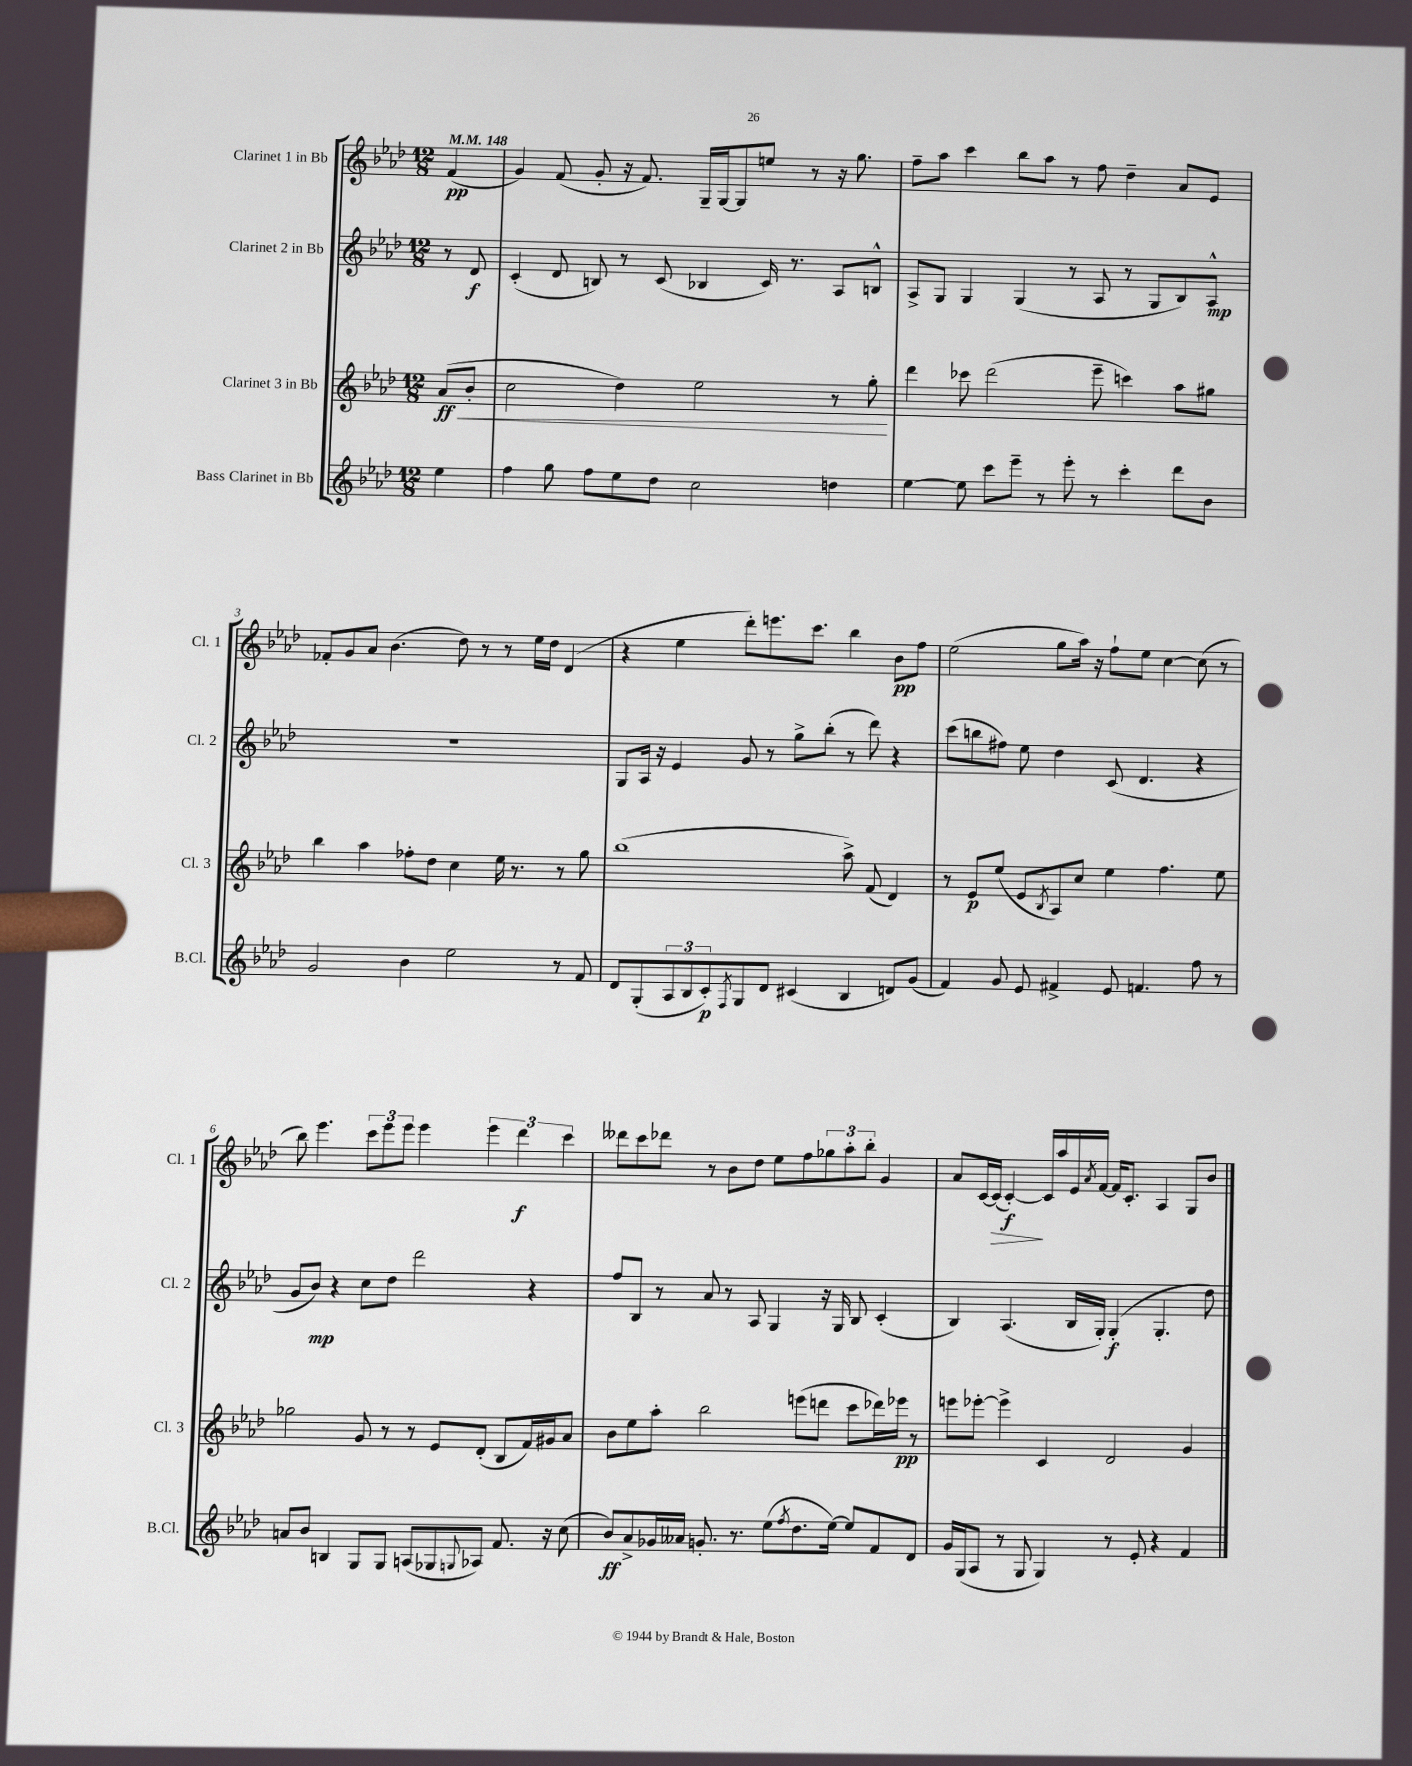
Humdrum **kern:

**kern	**kern	**kern	**kern
*staff4	*staff3	*staff2	*staff1
*clefG2	*clefG2	*clefG2	*clefG2
*k[b-e-a-d-]	*k[b-e-a-d-]	*k[b-e-a-d-]	*k[b-e-a-d-]
*M12/8	*M12/8	*M12/8	*M12/8
*MM148	*MM148	*MM148	*MM148
4ee-	(8a-	8r	(4f
.	8b-'	8d-	.
=	=	=	=
4ff	2cc	(4c'	4g)
8gg	.	8d-	(8f
8ff	.	8B)	8g'
8ee-	4dd-)	8r	16r
.	.	.	8.f)
8dd-	.	(8c	.
2cc	2ee-	4B-	16G~
.	.	.	[16G
.	.	.	8G]
.	.	16c)	8ee
.	.	8.r	.
.	.	.	8r
4dd	8r	8A-	16r
.	.	.	8.gg
.	8gg'	8B^^	.
=	=	=	=
[4ee-	4ddd-	8A-^	8ff~
.	.	8G	8aa-
8ee-]	8ccc-	4G	4ccc
8ccc	(2ddd-	.	.
8eee-~	.	(4G	8bb-
8r	.	.	8aa-
8eee-'	.	8r	8r
8r	8eee-~	8A-	8ff
4ccc'	4ccc)	8r	4dd-~
.	.	8G	.
8ddd-	8aa-	8B-)	8a-
8b-	8gg#	8A-^^	8e-
=	=	=	=
2g	4bb-	1.r	8f-'
.	.	.	8g
.	4aa-	.	8a-
.	.	.	(4.b-
4b-	8ff-'	.	.
.	8dd-	.	.
2ee-	4cc	.	8dd-)
.	.	.	8r
.	16ee-	.	8r
.	8.r	.	.
.	.	.	16ee-
.	.	.	16dd-
8r	8r	.	(4d-
8f	8gg	.	.
=	=	=	=
8d-	(1bb-	8G	4r
(8G'	.	16A-	.
.	.	16r	.
12A-	.	4e-	4ee-
12B-	.	.	.
12c')	.	.	.
8qF	.	.	.
8G	.	8g	8ddd-')
8d-	.	8r	8.eee
(4c#	.	8gg^	.
.	.	.	8.ccc
.	.	(8bb-'	.
4B-	8aa-^)	8r	4bb-
.	(8f	8ddd-)	.
8d)	4d-)	4r	8b-
(8g	.	.	8ff
=	=	=	=
4f)	8r	(8ccc	(2ee-
.	8e-	8bb	.
8g	(8ee-	8ff#)	.
8e-	8e-	8ee-	.
.	8qB-	.	.
4f#^	8A-)	4dd-	8gg
.	8cc	.	16aa-)
.	.	.	16r
8e-	4ee-	(8c	8ff`
4.f	.	4.d-	8ee-
.	4.ff	.	[4cc
8ff	.	4r	(8cc]
8r	8ee-	.	8r
=	=	=	=
8a	2gg-	8g	8bb-)
8b-	.	8b-)	4.eee-
4B	.	4r	.
8G	8g	8cc	12ccc
.	.	.	12eee-
8G	8r	8dd-	.
.	.	.	12eee-
(8A	8r	2ddd-	4eee-
8G-	8e-	.	.
8qqG	.	.	.
8A-)	(8d-'	.	6eee-
8.f	8B-	.	.
.	.	.	6ddd-
.	16f)	4r	.
16r	16g#	.	.
.	.	.	6ccc
(8cc	8a-	.	.
=	=	=	=
8b-)	8b-	8ff	8ddd--
8a-^	8ee-	8B-	8ccc
16g-	8aa-'	8r	8ddd-
16a--	.	.	.
8.g'	2bb-	8a-	8r
.	.	8r	8b-
8.r	.	.	.
.	.	8A-	8dd-
(8ee-	.	4G	8ee-
8qff	.	.	.
8.dd-	(8eee	.	8ff
.	8ddd	16r	12gg-
[16ee-)	.	16G	.
.	.	.	12aa-'
8ee-]	8ccc	8B-	.
.	.	.	12bb-'
8f	16ddd-)	(4c'	4g
.	16eee-	.	.
8d-	8r	.	.
=	=	=	=
16g	8eee	4B-)	8a-
(16G	.	.	.
8A-	[8eee-'	.	[16c
.	.	.	(16c]
8r	4eee-^]	(4.A-	[4c')
8G	.	.	.
4G)	4c	.	16c]
.	.	.	16aa-
.	.	16B-	16e-
.	.	.	8qa-
.	.	16G')	[16f
8r	2d-	(4G'	16f]
.	.	.	8.c'
8e-'	.	.	.
4r	.	4.G'	4A-
4f	4g	.	8G
.	.	8dd-)	8b-
==	==	==	==
*-	*-	*-	*-
